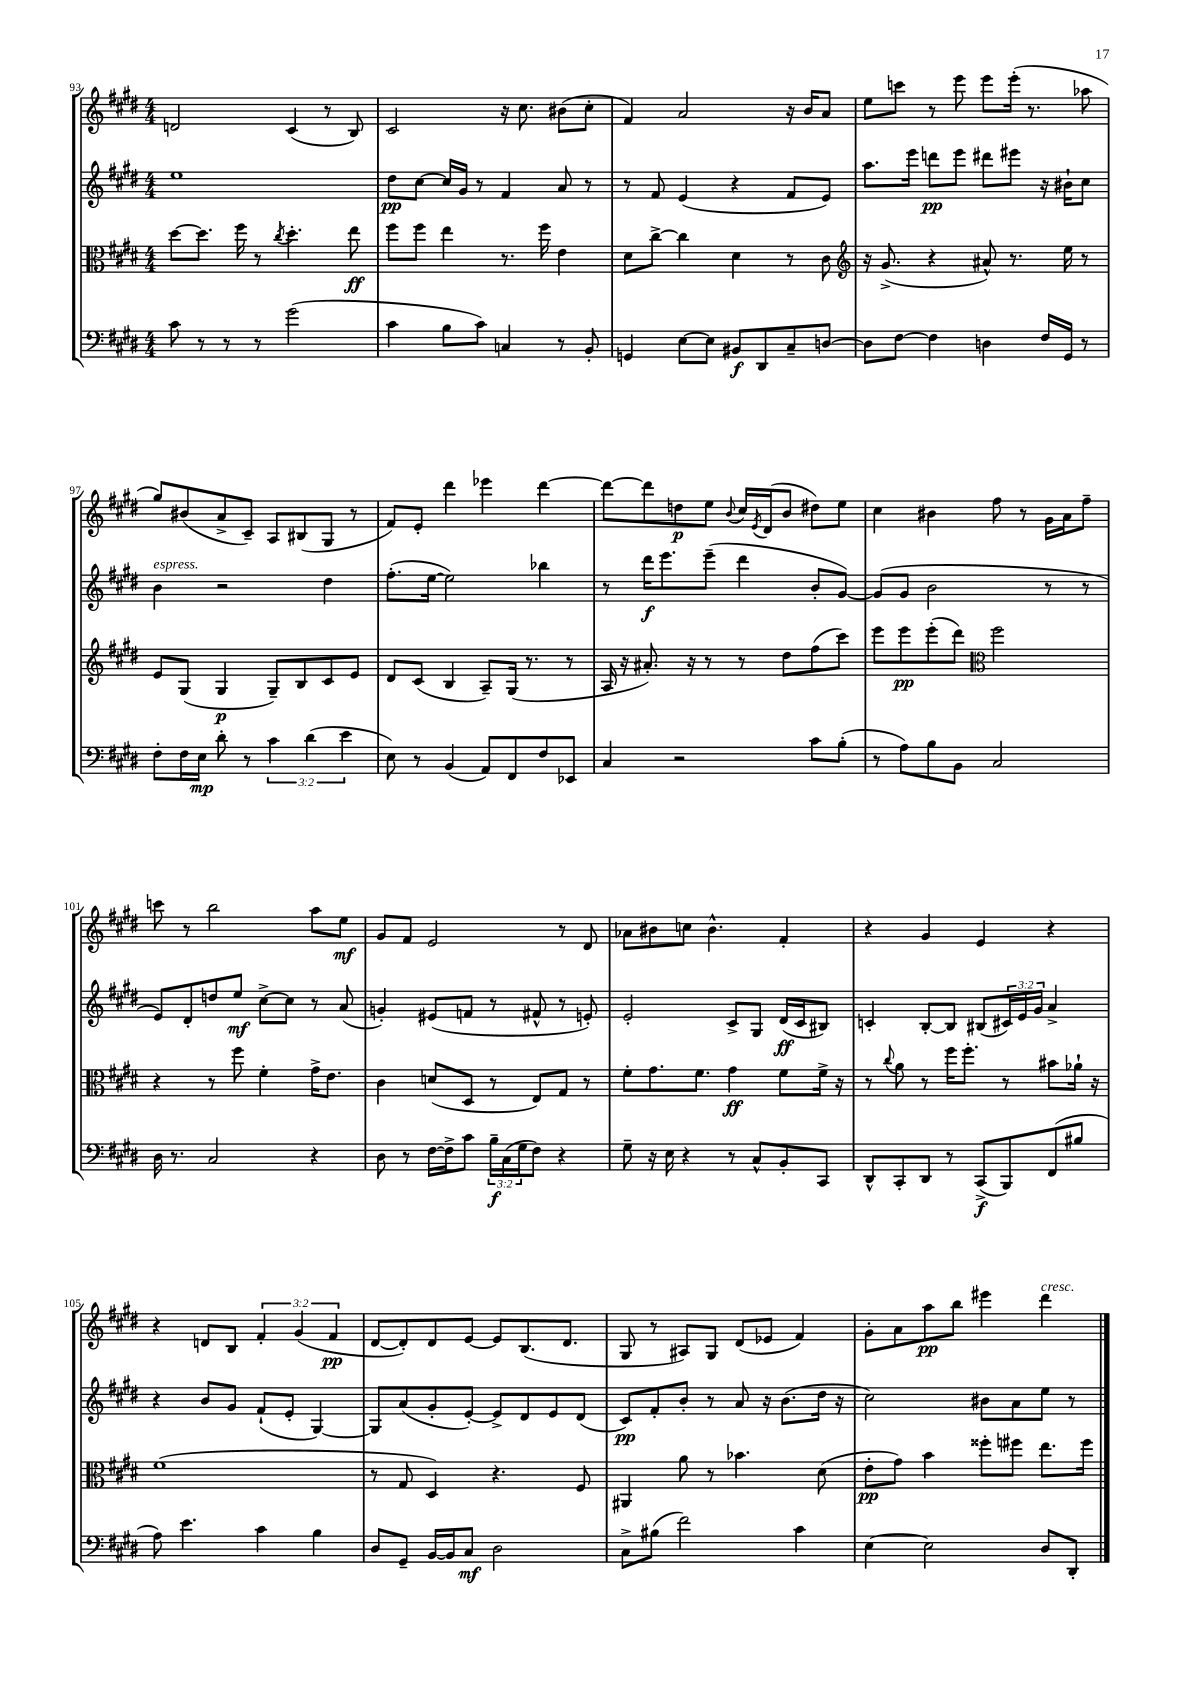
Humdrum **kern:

**kern	**dynam	**kern	**dynam	**kern	**dynam	**kern	**dynam
*part4	*part4	*part3	*part3	*part2	*part2	*part1	*part1
*staff4	*staff4	*staff3	*staff3	*staff2	*staff2	*staff1	*staff1
*clefF4	*	*clefC3	*	*clefG2	*	*clefG2	*
*k[f#c#g#d#]	*	*k[f#c#g#d#]	*	*k[f#c#g#d#]	*	*k[f#c#g#d#]	*
*M4/4	*	*M4/4	*	*M4/4	*	*M4/4	*
=93	=93	=93	=93	=93	=93	=93	=93
8c#\	.	[8dd#\L	.	1ee	.	2dn/	.
8r	.	8.dd#\J]	.	.	.	.	.
8r	.	.	.	.	.	.	.
.	.	16ff#\	.	.	.	.	.
8r	.	8r	.	.	.	.	.
.	.	8qcc#/	.	.	.	.	.
(2g#\	.	4.dd#'\	.	.	.	(4c#/	.
.	.	.	.	.	.	8r	.
.	.	8ee\	ff	.	.	8B/)	.
=94	=94	=94	=94	=94	=94	=94	=94
4c#\	.	8ff#\L	.	8dd#\L	pp	2c#/	.
.	.	8ff#\J	.	[8cc#\J	.	.	.
8B\L	.	4ee\	.	16cc#/LL]	.	.	.
.	.	.	.	16g#/JJ	.	.	.
8c#\J)	.	.	.	8r	.	.	.
4Cn/	.	8.r	.	4f#/	.	16r	.
.	.	.	.	.	.	8.cc#\	.
.	.	16ff#\	.	.	.	.	.
8r	.	4e\	.	8a/	.	(8b#X\L	.
8BB'/	.	.	.	8r	.	8cc#'\J	.
=95	=95	=95	=95	=95	=95	=95	=95
4GGn/	.	8d#\L	.	8r	.	4f#/)	.
.	.	[8cc#^\J	.	8f#/	.	.	.
[8E\L	.	4cc#\]	.	(4e/	.	2a/	.
8E\J]	.	.	.	.	.	.	.
8BB#X/L	f	4d#\	.	4r	.	.	.
8DD#/	.	.	.	.	.	.	.
8C#~/	.	8r	.	8f#/L	.	16r	.
.	.	.	.	.	.	16b/KL	.
[8Dn/J	.	8c#\	.	8e/J)	.	8a/J	.
=96	=96	=96	=96	=96	=96	=96	=96
*	*	*clefG2	*	*	*	*	*
8D\L]	.	16r	.	8.aa\L	.	8ee\L	.
.	.	(8.g#^/	.	.	.	.	.
[8F#\J	.	.	.	.	.	8cccn\J	.
.	.	.	.	16eee\Jk	.	.	.
4F#\]	.	4r	.	8dddn\L	pp	8r	.
.	.	.	.	8eee\J	.	8eee\	.
4Dn\	.	8a#X^^/)	.	8ddd#X\L	.	8eee\L	.
.	.	8.r	.	8eee#X\J	.	(16eee'\Jk	.
.	.	.	.	.	.	8.r	.
16F#/LL	.	.	.	16r	.	.	.
16GG#/JJ	.	16ee\	.	16b#X`\KL	.	.	.
8r	.	8r	.	8cc#\J	.	8aa-X\	.
!!LO:LB:g=z
=97	=97	=97	=97	=97	=97	=97	=97
!	!	!	!	!LO:TX:a:i:t=espress.	!	!	!
8F#'\L	.	8e/L	.	4b\	.	8gg#/L)	.
16F#\L	.	(8G#/J	.	.	.	(8b#X/	.
16E\JJ	mp	.	.	.	.	.	.
8d#'\	.	4G#/	p	2r	.	8a^/	.
8r	.	.	.	.	.	8c#~/J)	.
6c#\	.	8G#~/L)	.	.	.	8A/L	.
.	.	8B/	.	.	.	(8B#X/	.
(6d#\	.	.	.	.	.	.	.
.	.	8c#/	.	4dd#\	.	8G#/J	.
6e\	.	.	.	.	.	.	.
.	.	8e/J	.	.	.	8r	.
=98	=98	=98	=98	=98	=98	=98	=98
8E\)	.	8d#/L	.	(8.ff#'\L	.	8f#/L)	.
8r	.	(8c#/J	.	.	.	8e'/J	.
.	.	.	.	[16ee\Jk	.	.	.
(4BB/	.	4B/	.	2ee\])	.	4ddd#\	.
8AA/L)	.	8A~/L)	.	.	.	4eee-X\	.
8FF#/	.	(16G#/Jk	.	.	.	.	.
.	.	8.r	.	.	.	.	.
8F#/	.	.	.	4bb-X\	.	[4ddd#\	.
8EE-X/J	.	8r	.	.	.	.	.
=99	=99	=99	=99	=99	=99	=99	=99
4C#/	.	16A/	.	8r	.	8ddd#\L_	.
.	.	16r	.	.	.	.	.
.	.	8.a#X'/)	.	16ddd#\KL	f	8ddd#\]	.
.	.	.	.	8.eee\	.	.	.
2r	.	.	.	.	.	8ddn\	p
.	.	16r	.	.	.	.	.
.	.	8r	.	(8eee~\J	.	8ee\J	.
.	.	.	.	.	.	8qqb/	.
.	.	8r	.	4ddd#\	.	16cc#/LL	.
.	.	.	.	.	.	8qe/	.
.	.	.	.	.	.	(16d#/J	.
.	.	8dd#\L	.	.	.	8b/J	.
8c#\L	.	(8ff#\	.	8b'/L	.	8dd#X\L)	.
(8B'\J	.	8ccc#\J)	.	[8g#/J)	.	8ee\J	.
=100	=100	=100	=100	=100	=100	=100	=100
8r	.	8eee\L	.	(8g#/L]	.	4cc#\	.
8A\L)	.	8eee\	pp	8g#/J	.	.	.
8B\	.	(8eee'\	.	2b\	.	4b#X\	.
8BB\J	.	8ddd#\J)	.	.	.	.	.
*	*	*clefC3	*	*	*	*	*
2C#/	.	2ff#\	.	.	.	8ff#\	.
.	.	.	.	.	.	8r	.
.	.	.	.	8r	.	16g#\LL	.
.	.	.	.	.	.	16a\J	.
.	.	.	.	8r	.	8ff#~\J	.
!!LO:LB:g=z
=101	=101	=101	=101	=101	=101	=101	=101
16D#\	.	4r	.	8e/L)	.	8cccn\	.
8.r	.	.	.	.	.	.	.
.	.	.	.	8d#'/	.	8r	.
2C#/	.	8r	.	8ddn/	.	2bb\	.
.	.	8ff#\	.	8ee/J	mf	.	.
.	.	4f#'\	.	[8cc#^\L	.	.	.
.	.	.	.	8cc#\J]	.	.	.
4r	.	16g#^\KL	.	8r	.	8aa\L	.
.	.	8.e\J	.	.	.	.	.
.	.	.	.	(8a/	.	8ee\J	mf
=102	=102	=102	=102	=102	=102	=102	=102
8D#\	.	4c#\	.	4gn'/)	.	8g#/L	.
8r	.	.	.	.	.	8f#/J	.
[16F#\LL	.	(8dn/L	.	(8e#X/L	.	2e/	.
16F#^\J]	.	.	.	.	.	.	.
8c#\J	.	8D#/J	.	8fn/J	.	.	.
24B~\LL	f	8r	.	8r	.	.	.
(24C#\	.	.	.	.	.	.	.
24G#\J	.	.	.	.	.	.	.
8F#\J)	.	8E/L)	.	8f#X^^/	.	.	.
4r	.	8G#/J	.	8r	.	8r	.
.	.	8r	.	8en'/)	.	8d#/	.
=103	=103	=103	=103	=103	=103	=103	=103
8G#~\	.	8f#'\L	.	2e'/	.	8a-X\L	.
16r	.	8.g#\	.	.	.	8b#X\	.
16E\	.	.	.	.	.	.	.
4r	.	.	.	.	.	8ccn\J	.
.	.	8.f#\J	.	.	.	.	.
.	.	.	.	.	.	4.b#^^\	.
8r	.	4g#\	ff	8c#^/L	.	.	.
8C#^^/L	.	.	.	8G#/J	.	.	.
8BB'/	.	8f#\L	.	(16d#/LL	ff	4f#'/	.
.	.	.	.	16c#/J	.	.	.
8CC#/J	.	16f#^\Jk	.	8B#X/J)	.	.	.
.	.	16r	.	.	.	.	.
=104	=104	=104	=104	=104	=104	=104	=104
8DD#^^/L	.	8r	.	4cn'/	.	4r	.
.	.	8qqcc#/	.	.	.	.	.
8CC#'/	.	8a\	.	.	.	.	.
8DD#/J	.	8r	.	[8B'/L	.	4g#/	.
8r	.	16ff#\KL	.	8B/J]	.	.	.
.	.	8.ff#'\J	.	.	.	.	.
(8CC#^/L	f	.	.	(8B#X/L	.	4e/	.
8BBB/)	.	8r	.	24c#X/L)	.	.	.
.	.	.	.	24e/	.	.	.
.	.	.	.	24g#/JJ	.	.	.
(8FF#/	.	8b#X\L	.	4a^/	.	4r	.
8B#X/J	.	16a-X`\Jk	.	.	.	.	.
.	.	16r	.	.	.	.	.
!!LO:LB:g=z
=105	=105	=105	=105	=105	=105	=105	=105
8A\)	.	(1f#	.	4r	.	4r	.
4.e\	.	.	.	.	.	.	.
.	.	.	.	8b/L	.	8dn/L	.
.	.	.	.	8g#/J	.	8B/J	.
4c#\	.	.	.	(8f#`/L	.	6f#'/	.
.	.	.	.	8e'/J	.	.	.
.	.	.	.	.	.	(6g#/	.
4B\	.	.	.	[4G#/)	.	.	.
.	.	.	.	.	.	6f#/	pp
=106	=106	=106	=106	=106	=106	=106	=106
8D#/L	.	8r	.	8G#/L]	.	[8d#/L	.
8GG#~/J	.	8G#/	.	(8a/	.	8d#'/])	.
[16BB/LL	.	4D#/)	.	8g#'/	.	8d#/	.
16BB/J]	.	.	.	.	.	.	.
8C#/J	mf	.	.	[8e'/J)	.	[8e/J	.
2D#\	.	4.r	.	8e^/L]	.	8e/L]	.
.	.	.	.	8d#/	.	(8.B/	.
.	.	.	.	8e/	.	.	.
.	.	.	.	.	.	8.d#/J	.
.	.	8F#/	.	(8d#/J	.	.	.
=107	=107	=107	=107	=107	=107	=107	=107
8C#^\L	.	4AA#X/	.	8c#/L)	pp	8G#/	.
(8B#X\J	.	.	.	8f#'/	.	8r	.
2f#\)	.	8a\	.	8b'/J	.	8A#X/L)	.
.	.	8r	.	8r	.	8G#/J	.
.	.	4.b-X\	.	8a/	.	(8d#/L	.
.	.	.	.	16r	.	8e-X/J	.
.	.	.	.	(8.b\L	.	.	.
4c#\	.	.	.	.	.	4f#/)	.
.	.	(8d#\	.	16dd#\Jk	.	.	.
.	.	.	.	16r	.	.	.
=108	=108	=108	=108	=108	=108	=108	=108
[4E\	.	8e'\L	pp	2cc#\)	.	8g#'\L	.
.	.	8g#\J)	.	.	.	8a\	.
2E\]	.	4b\	.	.	.	8aa\	pp
.	.	.	.	.	.	8bb\J	.
.	.	8ff##X'\L	.	8b#X\L	.	4eee#X\	.
.	.	8ff#X\J	.	8a\	.	.	.
!	!	!	!	!	!	!LO:TX:a:i:t=cresc.	!
8D#/L	.	8.ee\L	.	8ee\J	.	4ddd#\	.
8DD#'/J	.	.	.	8r	.	.	.
.	.	16ff#\Jk	.	.	.	.	.
==	==	==	==	==	==	==	==
*-	*-	*-	*-	*-	*-	*-	*-
